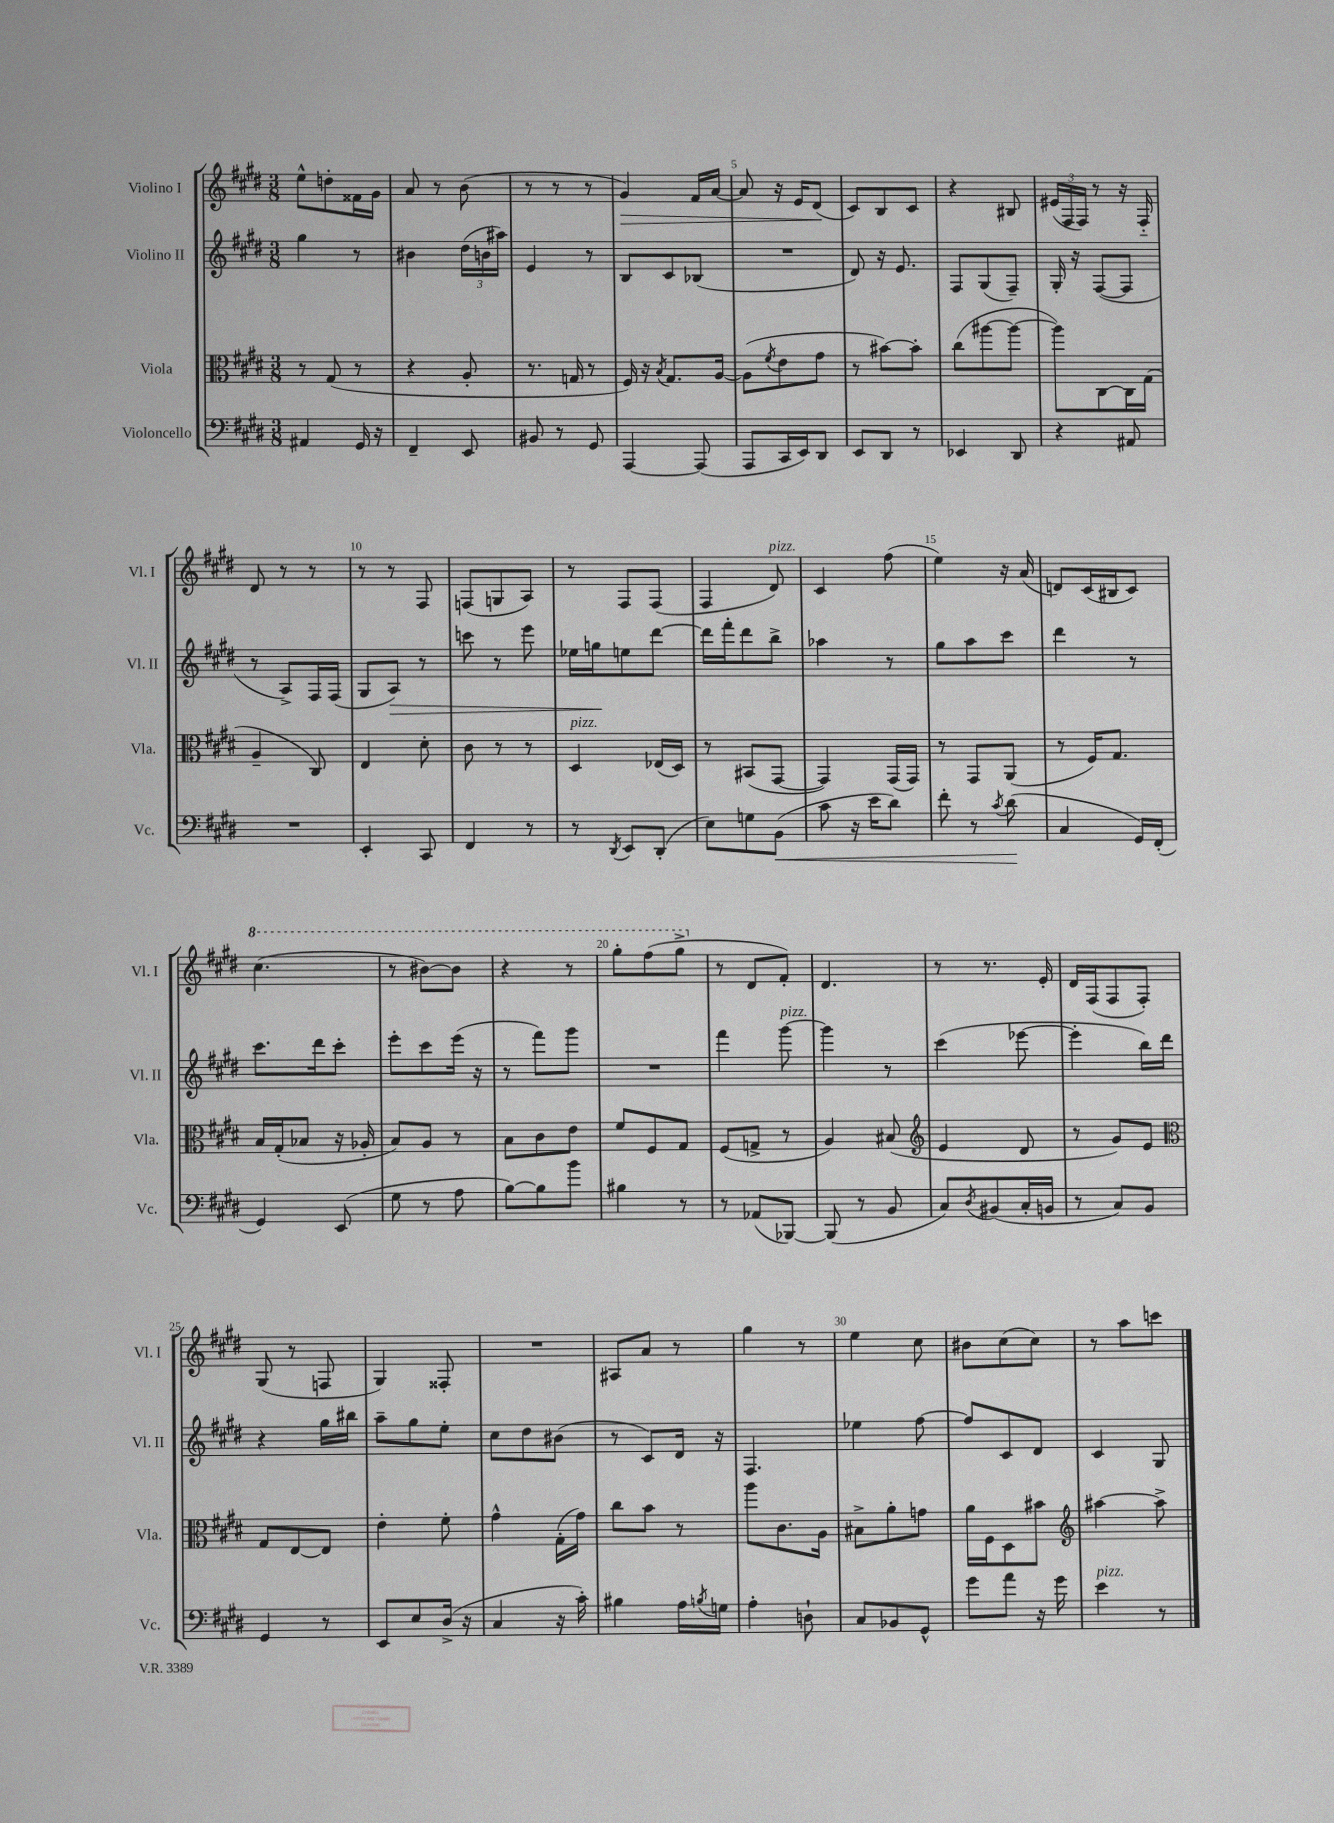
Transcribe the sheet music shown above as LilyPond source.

<<
\new StaffGroup <<
\new Staff = "s0" \with { instrumentName = "Violino I" shortInstrumentName = "Vl. I" } {
    \clef treble \key e \major \numericTimeSignature \time 3/8
    e''8-^ d''8-. fisis'16 gis'16 |
    a'8 r8 b'8( |
    r8 r8 r8 |
    gis'4\>) fis'16 a'16~ |
    a'8 r16 e'16 dis'8\!( |
    cis'8) b8 cis'8 |
    r4 bis8 |
    \tuplet 3/2 { eis'16( fis16 fis16) } r8 r16 fis16-_ |
    dis'8 r8 r8 |
    r8 r8 fis8 |
    f8( g8 a8) |
    r8 fis8 fis8( |
    fis4 dis'8^\markup { \italic "pizz." }) |
    cis'4 fis''8( |
    e''4) r16 a'16( |
    d'8) cis'16( bis16 cis'8) |
    \ottava #1 cis'''4.( |
    r8 bis''8~) bis''8 |
    r4 r8 |
    gis'''8-. fis'''8( gis'''8-> \ottava #0 |
    r8 dis'8 fis'8-.) |
    dis'4. |
    r8 r8. e'16-. |
    dis'16 fis16( fis8 fis8-.) |
    gis8( r8 f8 |
    gis4) fisis8-. |
    R4. |
    ais8 a'8 r8 |
    gis''4 r8 |
    e''4 cis''8 |
    bis'8 cis''8( cis''8) |
    r8 a''8 c'''8 \bar "|." |
}
\new Staff = "s1" \with { instrumentName = "Violino II" shortInstrumentName = "Vl. II" } {
    \clef treble \key e \major \numericTimeSignature \time 3/8
    gis''4 r8 |
    bis'4 \tuplet 3/2 { dis''16( b'16 ais''16) } |
    e'4 r8 |
    b8 cis'8 bes8( |
    R4. |
    dis'8) r16 e'8. |
    fis8 gis8( fis8--) |
    gis16-. r16 fis8~( fis8 |
    r8 a8->) fis16 fis16( |
    gis8 a8\>) r8 |
    c'''8 r8 e'''8 |
    ees''16 g''16\! e''8 dis'''8~ |
    dis'''16 fis'''16-. dis'''8 b''8-> |
    aes''4 r8 |
    gis''8 a''8 cis'''8 |
    dis'''4 r8 |
    cis'''8. dis'''16 cis'''8-. |
    e'''8-. cis'''8 e'''16( r16 |
    r8 fis'''8) gis'''8 |
    R4. |
    fis'''4 gis'''8~^\markup { \italic "pizz." } |
    gis'''4 r8 |
    cis'''4( ees'''8~ |
    ees'''4-. b''16) dis'''16 |
    r4 gis''16 bis''16 |
    a''8-- gis''8 e''8-. |
    cis''8 dis''8 bis'8( |
    r8 cis'8) dis'16 r16 |
    fis4. |
    ees''4 fis''8~ |
    fis''8 cis'8 dis'8 |
    cis'4 gis8 \bar "|." |
}
\new Staff = "s2" \with { instrumentName = "Viola" shortInstrumentName = "Vla." } {
    \clef alto \key e \major \numericTimeSignature \time 3/8
    r8 gis8( r8 |
    r4 a8-. |
    r8. g16 r8 |
    fis16) r16 \acciaccatura { b8 } gis8. a16~ |
    a8( \acciaccatura { fis'8 } e'8 gis'8 |
    r8 bis'8~) bis'8-. |
    cis''8( ais''8~ ais''8~ |
    ais''8) cis8~ cis16 gis16( |
    a4-- cis8) |
    e4 dis'8-. |
    cis'8 r8 r8 |
    dis4^\markup { \italic "pizz." } ees16( dis16) |
    r8 bis,8( gis,8~ |
    gis,4) gis,16( gis,16) |
    r8 gis,8 a,8( |
    r8 fis16) gis8. |
    b16 gis16-.( bes8 r16 aes16-. |
    b8) a8 r8 |
    b8 cis'8 e'8 |
    fis'8 fis8 gis8 |
    fis8( g8-> r8 |
    a4) bis8( |
    \clef treble e'4 dis'8 |
    r8 gis'8) e'8 |
    \clef alto gis8 e8~ e8 |
    e'4-. fis'8-. |
    gis'4-^ gis16-.( gis'16) |
    cis''8 b'8 r8 |
    a''8 cis'8. a16 |
    bis8-> a'8-. g'8 |
    a'16 fis16 dis8 bis'8 |
    \clef treble ais''4~ ais''8-> \bar "|." |
}
\new Staff = "s3" \with { instrumentName = "Violoncello" shortInstrumentName = "Vc." } {
    \clef bass \key e \major \numericTimeSignature \time 3/8
    ais,4 gis,16 r16 |
    fis,4-- e,8 |
    bis,8 r8 gis,8 |
    a,,4~ a,,8( |
    a,,8 cis,16 e,16) dis,8 |
    e,8 dis,8 r8 |
    ees,4 dis,8 |
    r4 ais,8 |
    R4. |
    e,4-. cis,8 |
    fis,4 r8 |
    r8 \acciaccatura { dis,8 } e,8 dis,8-.( |
    e8) g8 b,8\<( |
    cis'8 r16 e'16 dis'8) |
    fis'8-. r8 \acciaccatura { cis'8 } dis'8\!( |
    cis4 gis,16) fis,16-.( |
    gis,4) e,8( |
    gis8 r8 a8 |
    b8~) b8 b'8 |
    bis4 r8 |
    r8 aes,8( bes,,8~) |
    bes,,8( r8 b,8 |
    cis8) \acciaccatura { dis8 } bis,8( cis16-. b,16 |
    r8 cis8) b,8 |
    gis,4 r8 |
    e,8 e8 dis16->( r16 |
    cis4 r16 cis'16-.) |
    bis4 a16 \acciaccatura { b8 } g16 |
    a4-. d8-! |
    cis8 bes,8 gis,8-^ |
    gis'8 a'8 r16 gis'16 |
    e'4^\markup { \italic "pizz." } r8 \bar "|." |
}
>>
>>
\layout { \context { \Score \override BarNumber.break-visibility = ##(#f #t #t) barNumberVisibility = #(every-nth-bar-number-visible 5) } }
